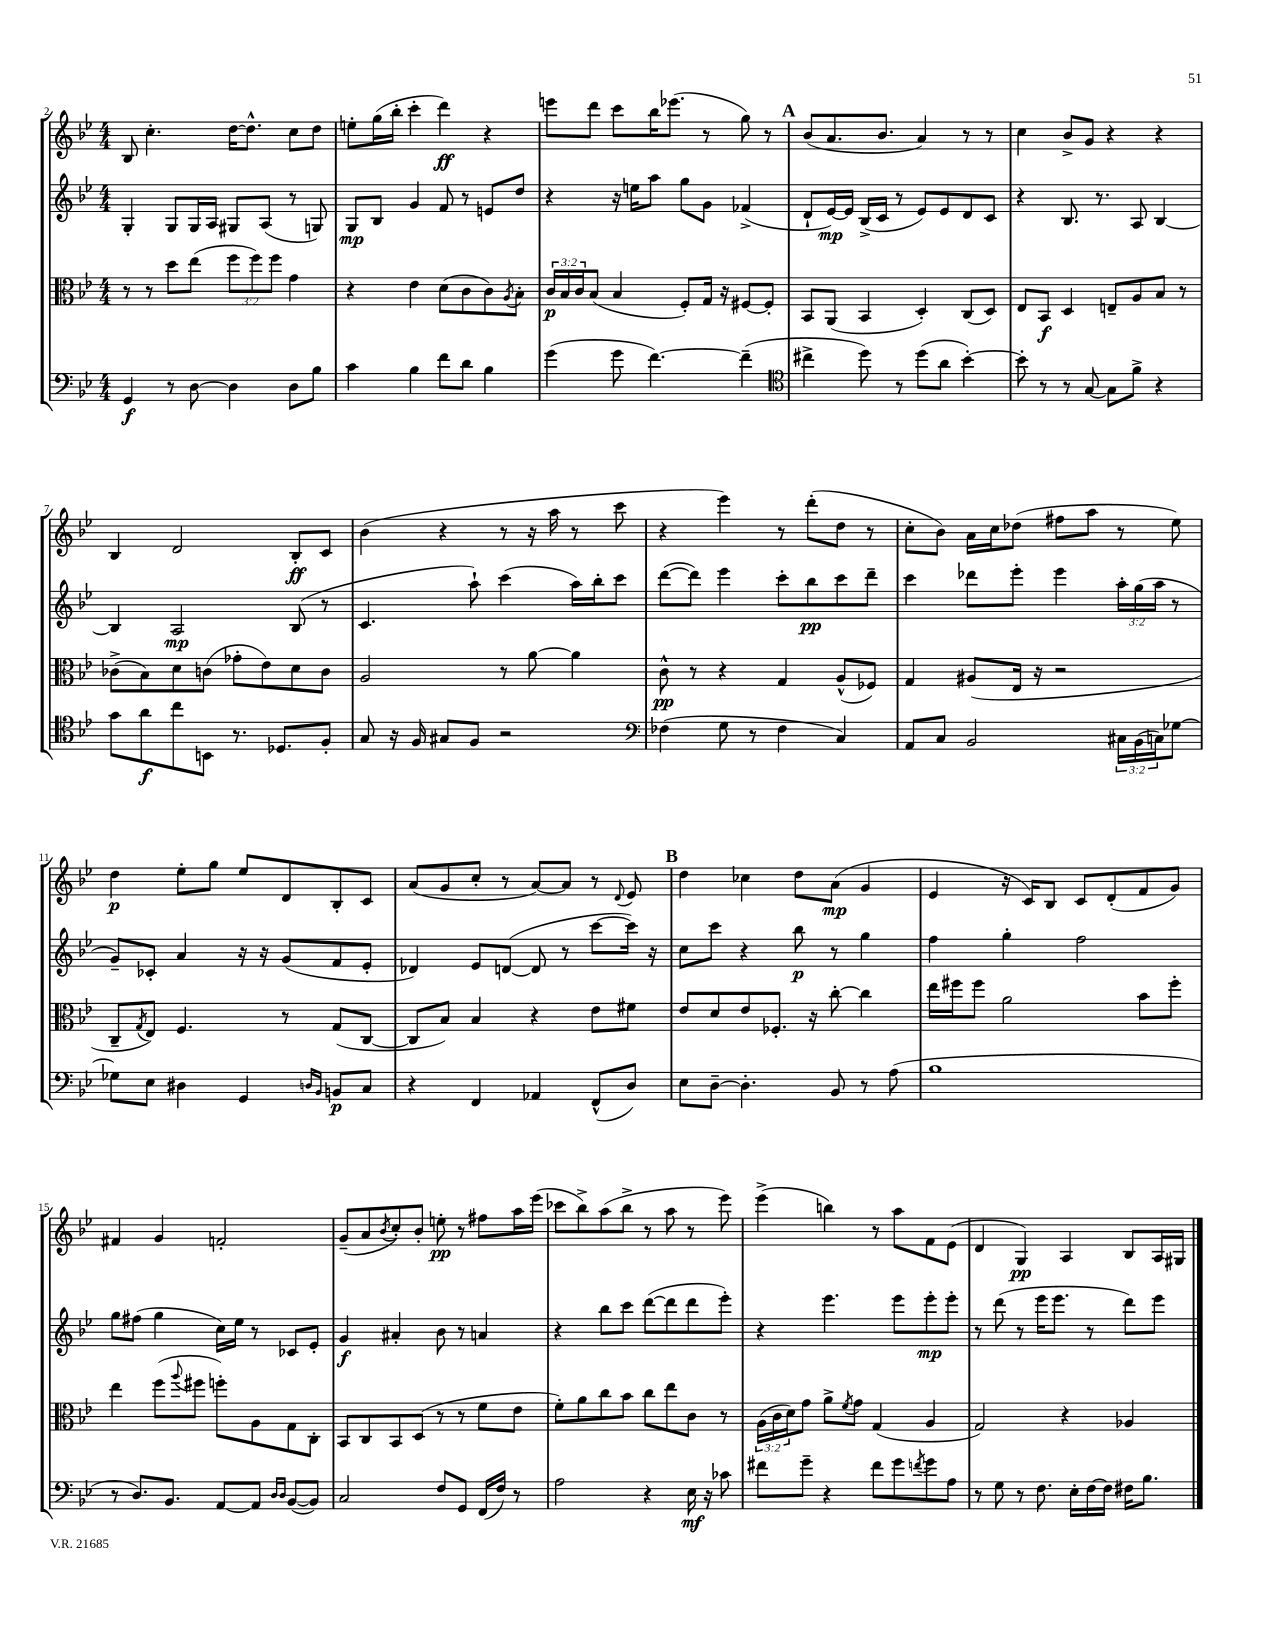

**kern	**dynam	**kern	**dynam	**kern	**dynam	**kern	**dynam
*part4	*part4	*part3	*part3	*part2	*part2	*part1	*part1
*staff4	*staff4	*staff3	*staff3	*staff2	*staff2	*staff1	*staff1
*clefF4	*	*clefC3	*	*clefG2	*	*clefG2	*
*k[b-e-]	*	*k[b-e-]	*	*k[b-e-]	*	*k[b-e-]	*
*M4/4	*	*M4/4	*	*M4/4	*	*M4/4	*
=2	=2	=2	=2	=2	=2	=2	=2
4GG/	f	8r	.	4G'/	.	8B-/	.
.	.	8r	.	.	.	4.cc'\	.
8r	.	8dd\L	.	8G/L	.	.	.
[8D\	.	(8ee-\J	.	16G/L	.	.	.
.	.	.	.	16A/JJ	.	.	.
4D\]	.	12ff\L	.	8G#X/L	.	[16dd\KL	.
.	.	.	.	.	.	8.dd^^\J]	.
.	.	12ff\)	.	.	.	.	.
.	.	.	.	(8A/J	.	.	.
.	.	12ff\J	.	.	.	.	.
8D\L	.	4g\	.	8r	.	8cc\L	.
8B-\J	.	.	.	8Gn/)	.	8dd\J	.
=3	=3	=3	=3	=3	=3	=3	=3
4c\	.	4r	.	8G/L	mp	8een'\L	.
.	.	.	.	8B-/J	.	(16gg\L	.
.	.	.	.	.	.	16bb-'\JJ	.
4B-\	.	4e-\	.	4g/	.	4ccc'\	.
8f\L	.	(8d\L	.	8f/	.	4ddd\)	ff
8d\J	.	8c\	.	8r	.	.	.
4B-\	.	8c\)	.	8en/L	.	4r	.
.	.	8qA/	.	.	.	.	.
.	.	8B-'\J	.	8dd/J	.	.	.
=4	=4	=4	=4	=4	=4	=4	=4
(4g\	.	24c/LL	p	4r	.	8eeen\L	.
.	.	24B-/	.	.	.	.	.
.	.	24c/J	.	.	.	.	.
.	.	(8B-/J	.	.	.	8ddd\J	.
8g\	.	4B-/	.	16r	.	8ccc\L	.
.	.	.	.	16een\KL	.	.	.
[4.f\)	.	.	.	8aa\J	.	16bb-\K	.
.	.	.	.	.	.	(8.eee-X\J	.
.	.	8F'/L)	.	8gg\L	.	.	.
.	.	16G/Jk	.	8g\J	.	8r	.
.	.	16r	.	.	.	.	.
(4f~\]	.	[8F#X/L	.	(4f-X^/	.	8gg\)	.
.	.	8F#'/J]	.	.	.	8r	.
!!LO:REH:place=s1:t=A
=5	=5	=5	=5	=5	=5	=5	=5
*clefC4	*	*	*	*	*	*	*
4cc#X^\	.	8BB-/L	.	8d`/L	.	(8b-/L	.
.	.	(8AA/J	.	[16e-/L)	mp	8.a/	.
.	.	.	.	16e-/JJ]	.	.	.
8dd\)	.	4BB-/	.	(16B-^/LL	.	.	.
.	.	.	.	16c/JJ	.	8.b-/J	.
8r	.	.	.	8r	.	.	.
(8dd\L	.	4D'/)	.	8e-/L)	.	4a/)	.
8a\J	.	.	.	8e-/	.	.	.
[4b-'\)	.	(8C/L	.	8d/	.	8r	.
.	.	8D/J)	.	8c/J	.	8r	.
=6	=6	=6	=6	=6	=6	=6	=6
8b-'\]	.	8E-/L	.	4r	.	4cc\	.
8r	.	8BB-/J	f	.	.	.	.
8r	.	4D/	.	8.B-/	.	8b-^/L	.
[8G/	.	.	.	.	.	8g/J	.
.	.	.	.	8.r	.	.	.
8G\L]	.	8En~/L	.	.	.	4r	.
8f^\J	.	8A/	.	8A/	.	.	.
4r	.	8B-/J	.	[4B-/	.	4r	.
.	.	8r	.	.	.	.	.
!!LO:LB:g=z
=7	=7	=7	=7	=7	=7	=7	=7
8g\L	.	(8c-X^\L	.	4B-/]	.	4B-/	.
8a\	f	8B-\)	.	.	.	.	.
8cc\	.	8d\	.	2A/	mp	2d/	.
8BBn\J	.	(8cn\J	.	.	.	.	.
8.r	.	8g-X'\L	.	.	.	.	.
.	.	8e-\)	.	.	.	.	.
8.D-X/L	.	.	.	.	.	.	.
.	.	8d\	.	(8B-/	.	8B-'/L	ff
8F'/J	.	8c\J	.	8r	.	8c/J	.
=8	=8	=8	=8	=8	=8	=8	=8
8G/	.	2A/	.	4.c/	.	(4b-\	.
16r	.	.	.	.	.	.	.
16F/	.	.	.	.	.	.	.
8G#X/L	.	.	.	.	.	4r	.
8F/J	.	.	.	8aa`\)	.	.	.
2r	.	8r	.	(4ccc\	.	8r	.
.	.	[8a\	.	.	.	16r	.
.	.	.	.	.	.	16aa\	.
.	.	4a\]	.	16aa\LL)	.	8r	.
.	.	.	.	16bb-'\J	.	.	.
.	.	.	.	8ccc\J	.	8ccc\	.
=9	=9	=9	=9	=9	=9	=9	=9
*clefF4	*	*	*	*	*	*	*
(4F-X\	.	8c^^\	pp	([8ddd\L	.	4r	.
.	.	8r	.	8ddd\J])	.	.	.
8G\	.	4r	.	4eee-\	.	4eee-\)	.
8r	.	.	.	.	.	.	.
4F-\	.	4G/	.	8ccc'\L	.	8r	.
.	.	.	.	8bb-\	pp	(8ddd'\L	.
4C/)	.	(8A^^/L	.	8ccc\	.	8dd\J	.
.	.	8F-X/J)	.	8ddd~\J	.	8r	.
=10	=10	=10	=10	=10	=10	=10	=10
8AA/L	.	4G/	.	4ccc\	.	8cc'\L	.
8C/J	.	.	.	.	.	8b-\J)	.
2BB-/	.	(8A#X/L	.	8ddd-X\L	.	16a\LL	.
.	.	.	.	.	.	16cc\J	.
.	.	16E-/Jk	.	8eee-'\J	.	(8dd-X\J	.
.	.	16r	.	.	.	.	.
.	.	2r	.	4eee-\	.	8ff#X\L	.
.	.	.	.	.	.	8aa\J	.
24C#X\LL	.	.	.	24aa'\LL	.	8r	.
(24BB-\	.	.	.	(24gg\	.	.	.
24Cn\J)	.	.	.	24aa\JJ	.	.	.
[8G-X\J	.	.	.	8r	.	8ee-\)	.
!!LO:LB:g=z
=11	=11	=11	=11	=11	=11	=11	=11
8G-X\L]	.	8C~/L	.	8g~/L)	.	4dd\	p
.	.	8qG/	.	.	.	.	.
8E-\J	.	8E-/J)	.	8c-X'/J	.	.	.
4D#X\	.	4.F/	.	4a/	.	8ee-'\L	.
.	.	.	.	.	.	8gg\J	.
4GG/	.	.	.	16r	.	8ee-/L	.
.	.	.	.	16r	.	.	.
.	.	8r	.	(8g/L	.	8d/	.
16qqDn/LL	.	.	.	.	.	.	.
16qqBB-/JJ	.	.	.	.	.	.	.
8BBn/L	p	(8G/L	.	8f/	.	8B-'/	.
8C/J	.	[8C/J	.	8e-'/J	.	8c/J	.
=12	=12	=12	=12	=12	=12	=12	=12
4r	.	8C/L]	.	4d-X/)	.	(8a/L	.
.	.	8B-/J)	.	.	.	8g/	.
4FF/	.	4B-/	.	8e-/L	.	8cc'/J	.
.	.	.	.	([8dn/J	.	8r	.
4AA-X/	.	4r	.	8d/]	.	[8a/L)	.
.	.	.	.	8r	.	8a/J]	.
(8FF^^/L	.	8e-\L	.	[8ccc\L	.	8r	.
.	.	.	.	.	.	8qqd/	.
8D/J)	.	8f#X\J	.	16ccc\Jk])	.	8e-/	.
.	.	.	.	16r	.	.	.
!!LO:REH:place=s1:t=B
=13	=13	=13	=13	=13	=13	=13	=13
8E-\L	.	8e-/L	.	8cc\L	.	4dd\	.
[8D~\J	.	8d/	.	8ccc\J	.	.	.
4.D'\]	.	8e-/	.	4r	.	4cc-X\	.
.	.	8.F-X'/J	.	.	.	.	.
.	.	.	.	8bb-\	p	8dd\L	.
.	.	16r	.	.	.	.	.
8BB-/	.	[8cc'\	.	8r	.	(8a\J	mp
8r	.	4cc\]	.	4gg\	.	4g/	.
(8A\	.	.	.	.	.	.	.
=14	=14	=14	=14	=14	=14	=14	=14
1B-	.	16ee-\LL	.	4ff\	.	4e-/	.
.	.	16ff#X\J	.	.	.	.	.
.	.	8ff#\J	.	.	.	.	.
.	.	2a\	.	4gg'\	.	16r	.
.	.	.	.	.	.	16c/KL)	.
.	.	.	.	.	.	8B-/J	.
.	.	.	.	2ff\	.	8c/L	.
.	.	.	.	.	.	(8d'/	.
.	.	8b-\L	.	.	.	8f/	.
.	.	8ff#'\J	.	.	.	8g/J)	.
!!LO:LB:g=z
=15	=15	=15	=15	=15	=15	=15	=15
8r	.	4ee-\	.	8gg\L	.	4f#X/	.
8.D/L)	.	.	.	(8ff#X\J	.	.	.
.	.	(8ff\L	.	4gg\	.	4g/	.
8.BB-/J	.	.	.	.	.	.	.
.	.	8qqaa/	.	.	.	.	.
.	.	8ff#X\J	.	.	.	.	.
[8AA/L	.	8ffn'\L)	.	16cc\LL)	.	2fn'/	.
.	.	.	.	16ee-\JJ	.	.	.
8AA/J]	.	8A\	.	8r	.	.	.
16qqD/LL	.	.	.	.	.	.	.
16qqD/JJ	.	.	.	.	.	.	.
([8BB-/L	.	8G\	.	8c-X/L	.	.	.
8BB-/J])	.	8C'\J	.	8e-'/J	.	.	.
=16	=16	=16	=16	=16	=16	=16	=16
2C/	.	8BB-/L	.	4g/	f	(8g~/L	.
.	.	8C/	.	.	.	8a/	.
.	.	.	.	.	.	8qb-/	.
.	.	8BB-/	.	4a#X'/	.	8cc'/)	.
.	.	(8D/J	.	.	.	8b-'/J	.
8F/L	.	8r	.	8b-\	.	8een'\	pp
8GG/J	.	8r	.	8r	.	8r	.
(16FF/LL	.	8f\L	.	4an/	.	8ff#X\L	.
16F/JJ)	.	.	.	.	.	.	.
8r	.	8e-\J	.	.	.	16aa\L	.
.	.	.	.	.	.	(16eee-\JJ	.
=17	=17	=17	=17	=17	=17	=17	=17
2A\	.	8f'\L)	.	4r	.	8ccc-X\L	.
.	.	8a\	.	.	.	8bb-^\)	.
.	.	8cc\	.	8bb-\L	.	(8aa\	.
.	.	8b-\J	.	8ccc\J	.	8bb-^\J	.
4r	.	8cc\L	.	([8ddd\L	.	8r	.
.	.	8ee-\	.	8ddd\]	.	8aa\	.
16E-\	mf	8c\J	.	8ddd\	.	8r	.
16r	.	.	.	.	.	.	.
8c-X\	.	8r	.	8eee-'\J)	.	8eee-\)	.
=18	=18	=18	=18	=18	=18	=18	=18
8f#X\L	.	(24A\LL	.	4r	.	(4eee-^\	.
.	.	24c\	.	.	.	.	.
.	.	24d\J)	.	.	.	.	.
8g~\J	.	8g\J	.	.	.	.	.
4r	.	8a^\L	.	4.eee-\	.	4bbn\)	.
.	.	8qf/	.	.	.	.	.
.	.	8g\J	.	.	.	.	.
8f#\L	.	(4G/	.	.	.	8r	.
8g\	.	.	.	8eee-\L	.	8aa\L	.
8qfn/	.	.	.	.	.	.	.
8g\	.	4A/	.	8eee-'\	mp	8f\	.
8A\J	.	.	.	8eee-'\J	.	(8e-\J	.
=19	=19	=19	=19	=19	=19	=19	=19
8r	.	2G/)	.	8r	.	4d/	.
8G\	.	.	.	(8ddd\	.	.	.
8r	.	.	.	8r	.	4G/)	pp
8.F\	.	.	.	16eee-\KL	.	.	.
.	.	.	.	8.eee-\J	.	.	.
.	.	4r	.	.	.	4A/	.
16E-'\LL	.	.	.	.	.	.	.
[16F\	.	.	.	8r	.	.	.
16F\JJ]	.	.	.	.	.	.	.
16F#X\KL	.	4A-X/	.	8ddd\L)	.	8B-/L	.
8.B-\J	.	.	.	.	.	.	.
.	.	.	.	8eee-\J	.	16A/L	.
.	.	.	.	.	.	16G#X/JJ	.
==	==	==	==	==	==	==	==
*-	*-	*-	*-	*-	*-	*-	*-
